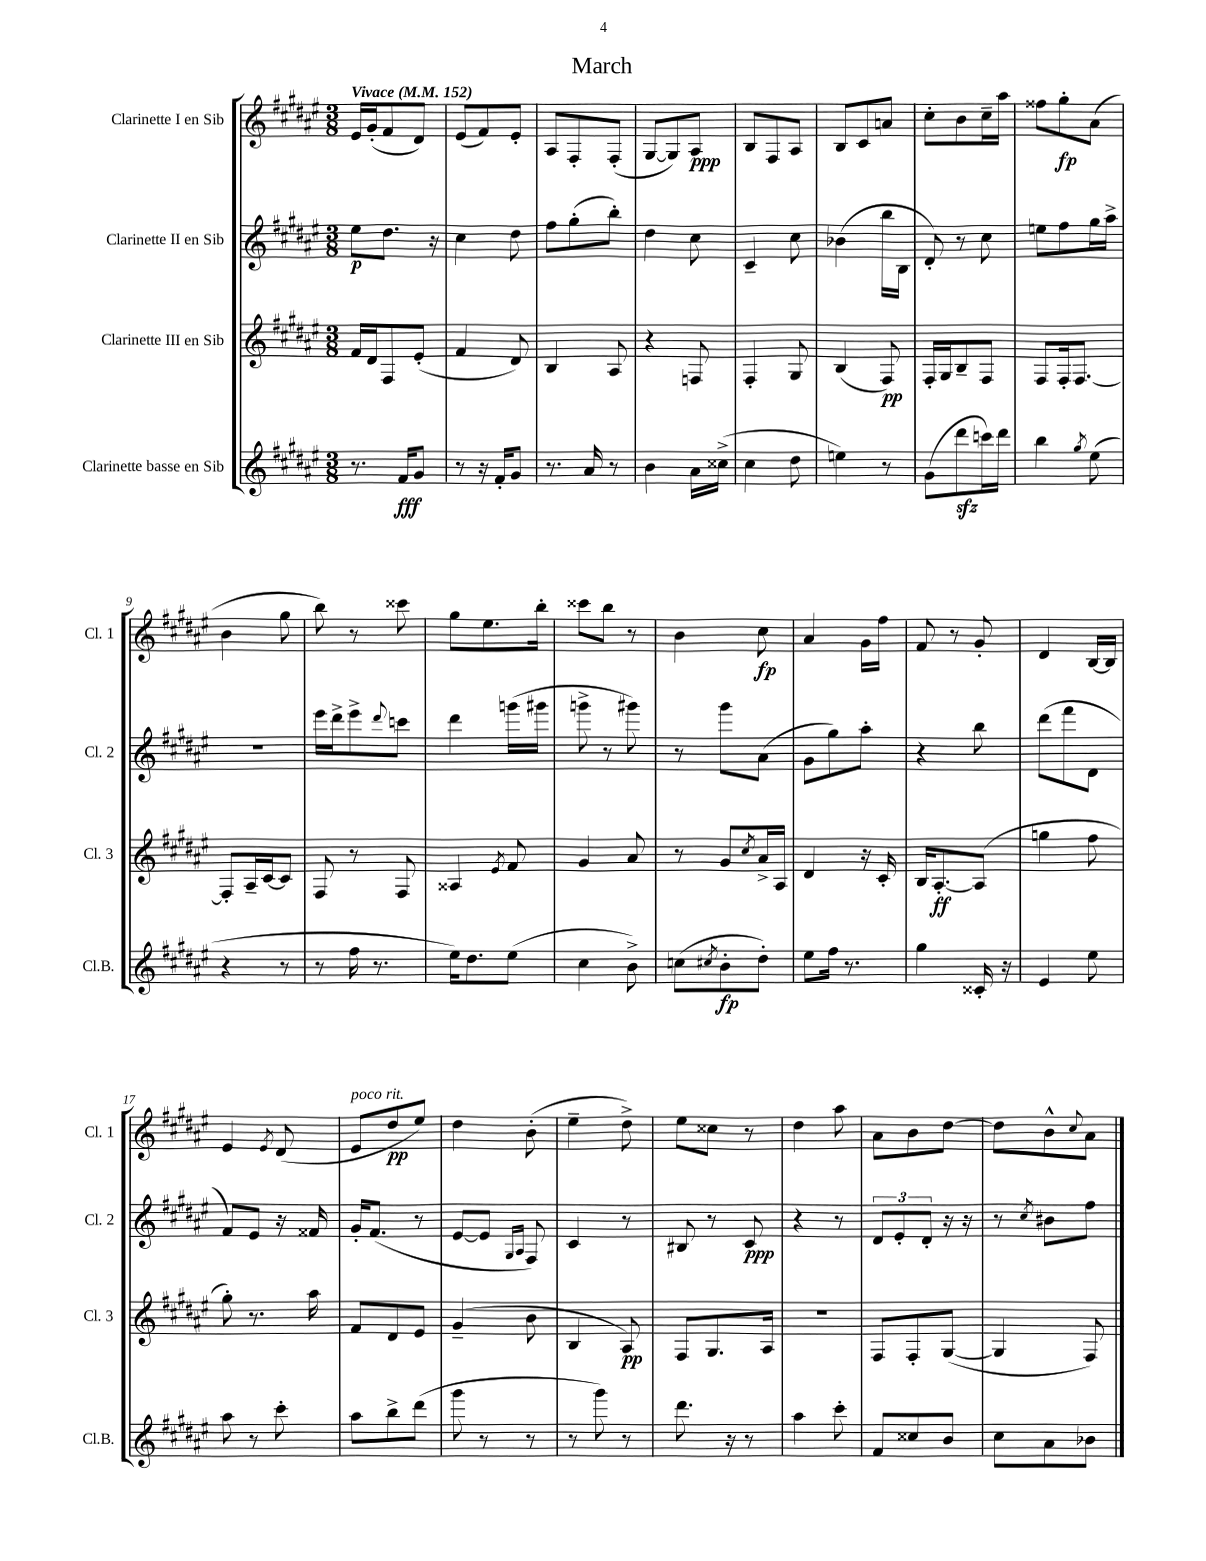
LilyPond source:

\header { title = "March" }
<<
\new StaffGroup <<
\new Staff = "s0" \with { instrumentName = "Clarinette I en Sib" shortInstrumentName = "Cl. 1" } {
    \clef treble \key fis \major \numericTimeSignature \time 3/8 \tempo "Vivace" 4 = 152
    eis'16 gis'16-.( fis'8 dis'8) |
    eis'8( fis'8) eis'8-. |
    ais8 fis8-. fis8-.( |
    gis8~ gis8) ais8\ppp |
    b8 fis8 ais8 |
    b8 cis'8 a'8 |
    cis''8-. b'8 cis''16-- ais''16 |
    fisis''8 gis''8-.\fp ais'8( |
    b'4 gis''8 |
    b''8) r8 cisis'''8 |
    gis''8 eis''8. b''16-. |
    cisis'''8 b''8 r8 |
    b'4 cis''8\fp |
    ais'4 gis'16 fis''16 |
    fis'8 r8 gis'8-. |
    dis'4 b16~ b16 |
    eis'4 \acciaccatura { eis'8 } dis'8( |
    eis'8^\markup { \italic "poco rit." } dis''8\pp eis''8) |
    dis''4 b'8-.( |
    eis''4-- dis''8->) |
    eis''8 cisis''8 r8 |
    dis''4 ais''8 |
    ais'8 b'8 dis''8~ |
    dis''8 b'8-^ \appoggiatura { cis''8 } ais'8 \bar "|." |
}
\new Staff = "s1" \with { instrumentName = "Clarinette II en Sib" shortInstrumentName = "Cl. 2" } {
    \clef treble \key fis \major \numericTimeSignature \time 3/8
    eis''8\p dis''8. r16 |
    cis''4 dis''8 |
    fis''8 gis''8-.( b''8-.) |
    dis''4 cis''8 |
    cis'4-- cis''8 |
    bes'4( b''16 b16 |
    dis'8-.) r8 cis''8 |
    e''8 fis''8 gis''16 ais''16-> |
    R4. |
    eis'''16 dis'''16-> eis'''8-> \appoggiatura { dis'''8 } c'''8 |
    dis'''4 g'''16( gis'''16 |
    g'''8-> r8 gis'''8) |
    r8 gis'''8 ais'8( |
    gis'8 gis''8) ais''8-. |
    r4 b''8 |
    dis'''8( fis'''8 dis'8 |
    fis'8) eis'8 r16 fisis'16 |
    gis'16-. fis'8.( r8 |
    eis'8~ eis'8 \grace { gis16 ais16 } fis8) |
    cis'4 r8 |
    bis8 r8 cis'8\ppp |
    r4 r8 |
    \tuplet 3/2 { dis'8 eis'8-. dis'8-. } r16 r16 |
    r8 \acciaccatura { cis''8 } bis'8 fis''8 \bar "|." |
}
\new Staff = "s2" \with { instrumentName = "Clarinette III en Sib" shortInstrumentName = "Cl. 3" } {
    \clef treble \key fis \major \numericTimeSignature \time 3/8
    fis'16 dis'16 fis8 eis'8-.( |
    fis'4 dis'8) |
    b4 ais8 |
    r4 f8 |
    fis4-. gis8 |
    b4( fis8\pp) |
    fis16-. gis16 b8-- fis8 |
    fis8 fis16-. fis8.~ |
    fis8-. ais16-- cis'16~ cis'8 |
    fis8 r8 fis8 |
    aisis4 \acciaccatura { eis'8 } fis'8 |
    gis'4 ais'8 |
    r8 gis'8 \acciaccatura { cis''8 } ais'16-> ais16 |
    dis'4 r16 cis'16-. |
    b16 ais8.~-.\ff ais8( |
    g''4 fis''8 |
    gis''8-.) r8. ais''16 |
    fis'8 dis'8 eis'8 |
    gis'4--( b'8 |
    b4 ais8\pp) |
    fis8 gis8. ais16 |
    R4. |
    fis8 fis8-. gis8~( |
    gis4 fis8) \bar "|." |
}
\new Staff = "s3" \with { instrumentName = "Clarinette basse en Sib" shortInstrumentName = "Cl.B." } {
    \clef treble \key fis \major \numericTimeSignature \time 3/8
    r8. fis'16\fff gis'8 |
    r8 r16 fis'16-. gis'8 |
    r8. ais'16 r8 |
    b'4 ais'16 cisis''16->( |
    cis''4 dis''8 |
    e''4) r8 |
    gis'8( dis'''8\sfz c'''16) dis'''16 |
    b''4 \acciaccatura { gis''8 } eis''8( |
    r4 r8 |
    r8 fis''16 r8. |
    eis''16) dis''8. eis''8( |
    cis''4 b'8->) |
    c''8( \acciaccatura { cis''8 } b'8-.\fp dis''8-.) |
    eis''8 fis''16 r8. |
    gis''4 cisis'16-. r16 |
    eis'4 eis''8 |
    ais''8 r8 cis'''8-. |
    ais''8 b''8-> dis'''8( |
    gis'''8 r8 r8 |
    r8 gis'''8) r8 |
    dis'''8. r16 r8 |
    ais''4 cis'''8-. |
    fis'8 cisis''8 b'8 |
    cis''8 ais'8 bes'8 \bar "|." |
}
>>
>>
